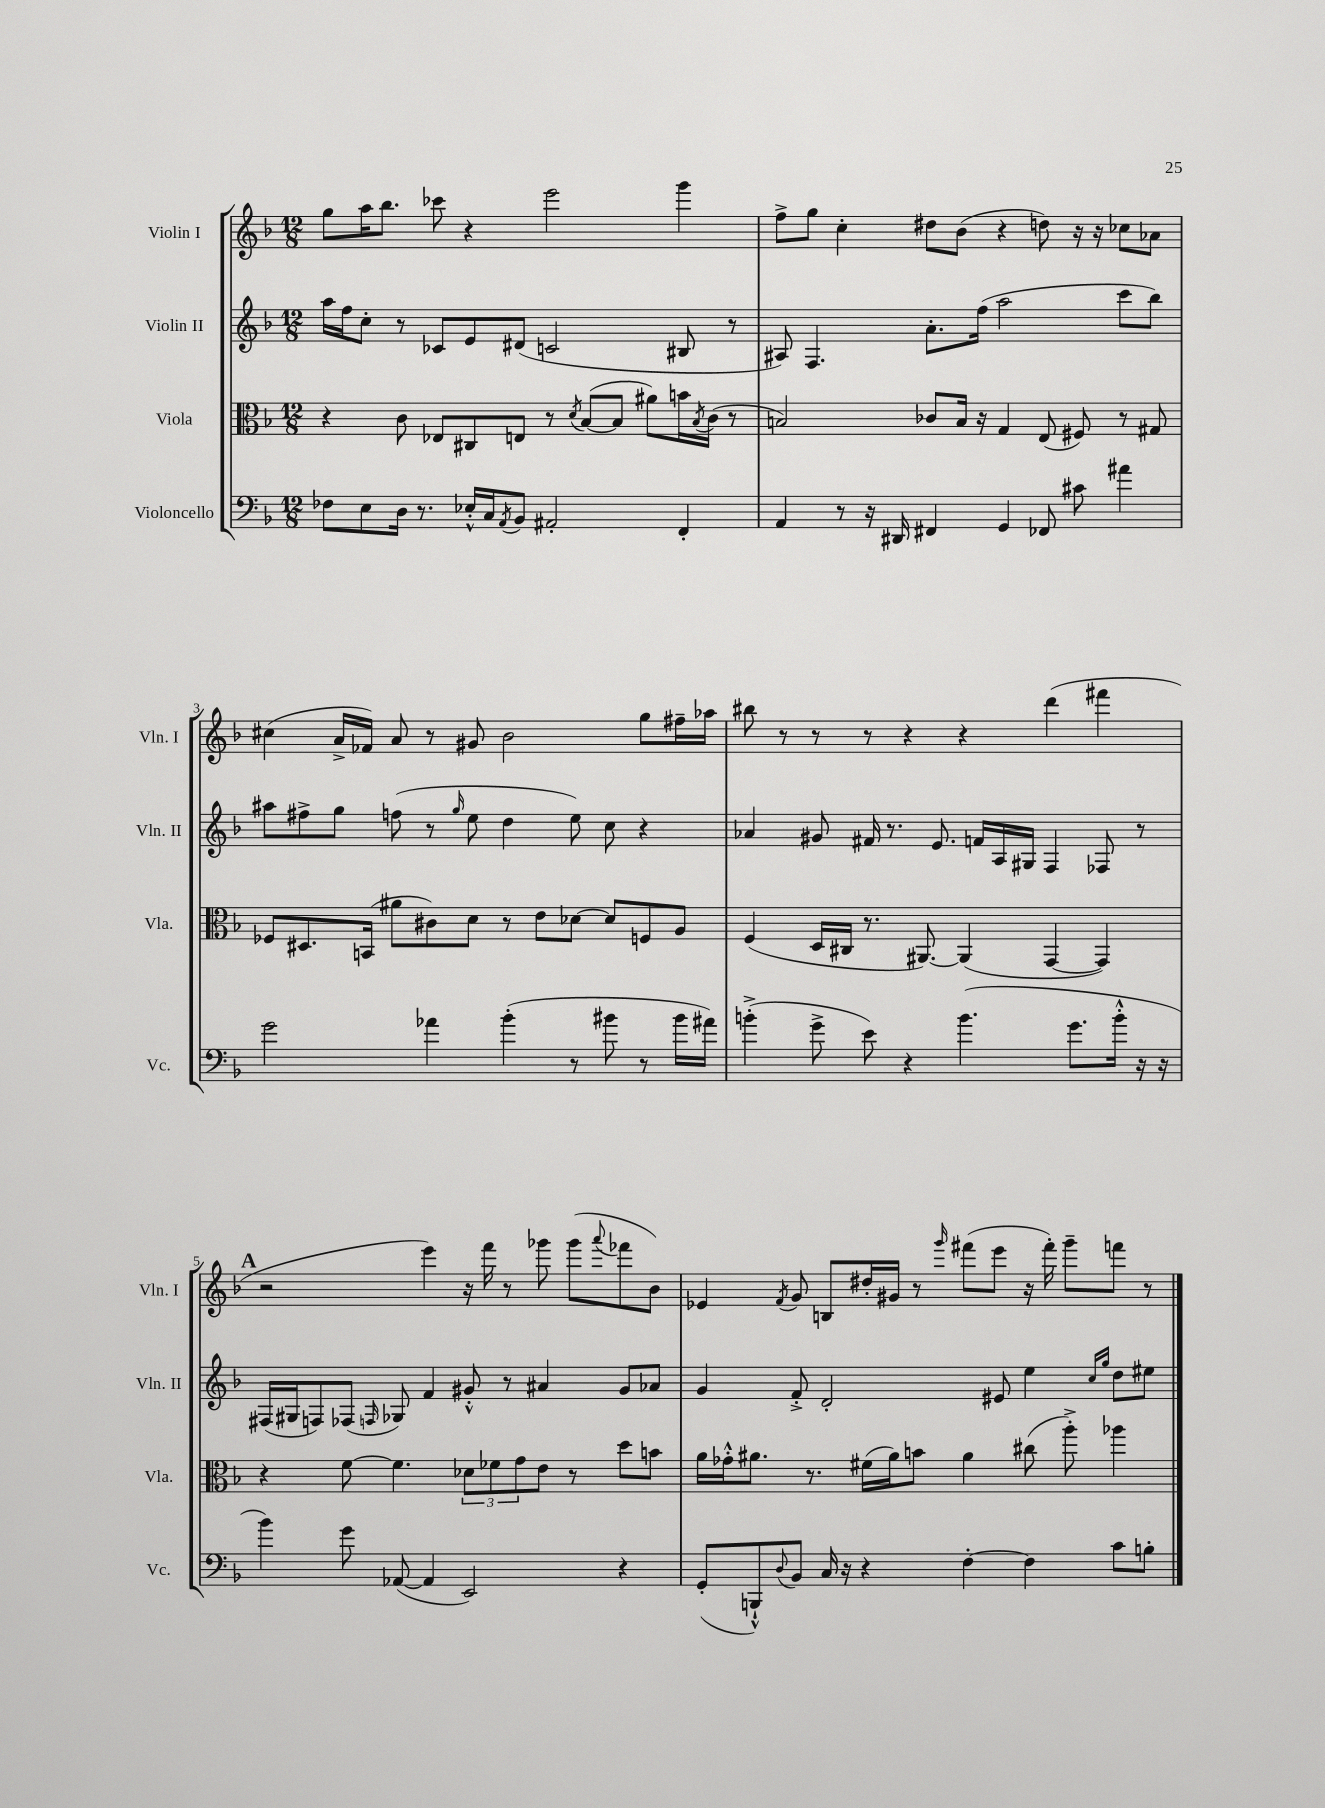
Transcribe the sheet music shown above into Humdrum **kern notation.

**kern	**kern	**kern	**kern
*staff4	*staff3	*staff2	*staff1
*clefF4	*clefC3	*clefG2	*clefG2
*k[b-]	*k[b-]	*k[b-]	*k[b-]
*M12/8	*M12/8	*M12/8	*M12/8
8F-\L	4r	16aa\LL	8gg\L
.	.	16ff\J	.
8E\	.	8cc'\J	16aa\K
.	.	.	8.bb-\J
16D\Jk	8c\	8r	.
8.r	.	.	.
.	8E-/L	8c-/L	8ccc-\
16E-'^^/LL	8C#/	8e/	4r
16C/J	.	.	.
8qAA/	.	.	.
8BB-/J	8E/J	(8d#/J	.
2AA#'/	8r	2c/	2eee\
.	8qd/	.	.
.	([8B-/L	.	.
.	8B-/]J	.	.
.	8a#\L)	.	.
4FF'/	16b\L	8B#/	4ggg\
.	8qB-/	.	.
.	(16c\JJ	.	.
.	8r	8r	.
=	=	=	=
4AA/	2B/)	8A#/)	8ff^\L
.	.	4.F/	8gg\J
8r	.	.	4cc'\
16r	.	.	.
16DD#/	.	.	.
4FF#/	8c-/L	8.a'\L	8dd#\L
.	16B/Jk	.	(8b-\J
.	16r	(16ff\Jk	.
4GG/	4G/	2aa\	4r
8FF-/	(8E/	.	8dd\)
8c#\	8F#/)	.	16r
.	.	.	16r
4a#\	8r	8ccc\L	8cc-\L
.	8G#/	8bb-\J)	8a-\J
=	=	=	=
2g\	8F-/L	8aa#\L	(4cc#\
.	8.D#/	8ff#^\	.
.	.	8gg\J	16a^/LL
.	(16BB/Jk	.	16f-/JJ)
.	8a#\L	(8ff\	8a/
4a-\	8c#\)	8r	8r
.	.	16qqgg/	.
.	8d\J	8ee\	8g#/
(4b-'\	8r	4dd\	2b-\
.	8e\L	.	.
8r	[8d-\J	8ee\)	.
8b#\	8d-/]L	8cc\	.
8r	8F/	4r	8gg\L
16b#\LL	8A/J	.	16ff#~\L
16a#\JJ)	.	.	16aa-\JJ
=	=	=	=
(4b'^\	(4F/	4a-/	8bb#\
.	.	.	8r
8g^\	16D/LL	8g#/	8r
.	16C#/JJ	.	.
8e\)	8.r	16f#/	8r
.	.	8.r	.
4r	.	.	4r
.	[8.AA#/)	.	.
.	.	8.e/	.
(4.b\	(4AA#/]	.	4r
.	.	16f/LL	.
.	.	16A/	.
.	.	16G#/JJ	.
.	[4GG/	4F/	(4ddd\
8.g\L	.	.	.
.	4GG/])	8F-/	4fff#\
16b'^^\Jk	.	.	.
16r	.	8r	.
16r	.	.	.
=	=	=	=
4b-\)	4r	(16F#/LL	2r
.	.	16G#/J	.
.	.	8F/)	.
8g\	[8f\	(8F-/J	.
.	.	16qqF/	.
([8AA-/	4.f\]	8G-/)	.
4AA-/]	.	4f/	4eee\)
2EE/)	12d-\L	8g#'^^/	16r
.	.	.	16fff\
.	12f-\	.	.
.	.	8r	8r
.	12g\	.	.
.	8e\J	4a#/	8ggg-\
.	8r	.	(8ggg-\L
.	.	.	8qqaaa/
4r	8dd\L	8g#/L	8fff-\
.	8b\J	8a-/J	8b-\J)
=	=	=	=
(8GG'/L	16a\LL	4g/	4e-/
.	16g-'^^\J	.	.
8BBB`^^/)	8.a#\J	.	.
8qqD/	.	.	8qf/
8BB-/J	.	8f'^/	8g/
.	8.r	.	.
16C/	.	2d'/	8B/L
16r	.	.	.
4r	(16f#\LL	.	16dd#'/L
.	16a#\J)	.	16g#/JJ
.	8b\J	.	8r
.	.	.	16qqggg/
[4F'\	4a#\	.	(8fff#\L
.	.	8e#/	8eee\J
4F\]	(8cc#\	4ee\	16r
.	.	.	16fff#'\)
.	8aa'^\)	.	8ggg~\L
.	.	16qqcc/LL	.
.	.	16qqgg/JJ	.
8c\L	4aa-\	8dd\L	8fff\J
8B'\J	.	8ee#\J	8r
==	==	==	==
*-	*-	*-	*-
